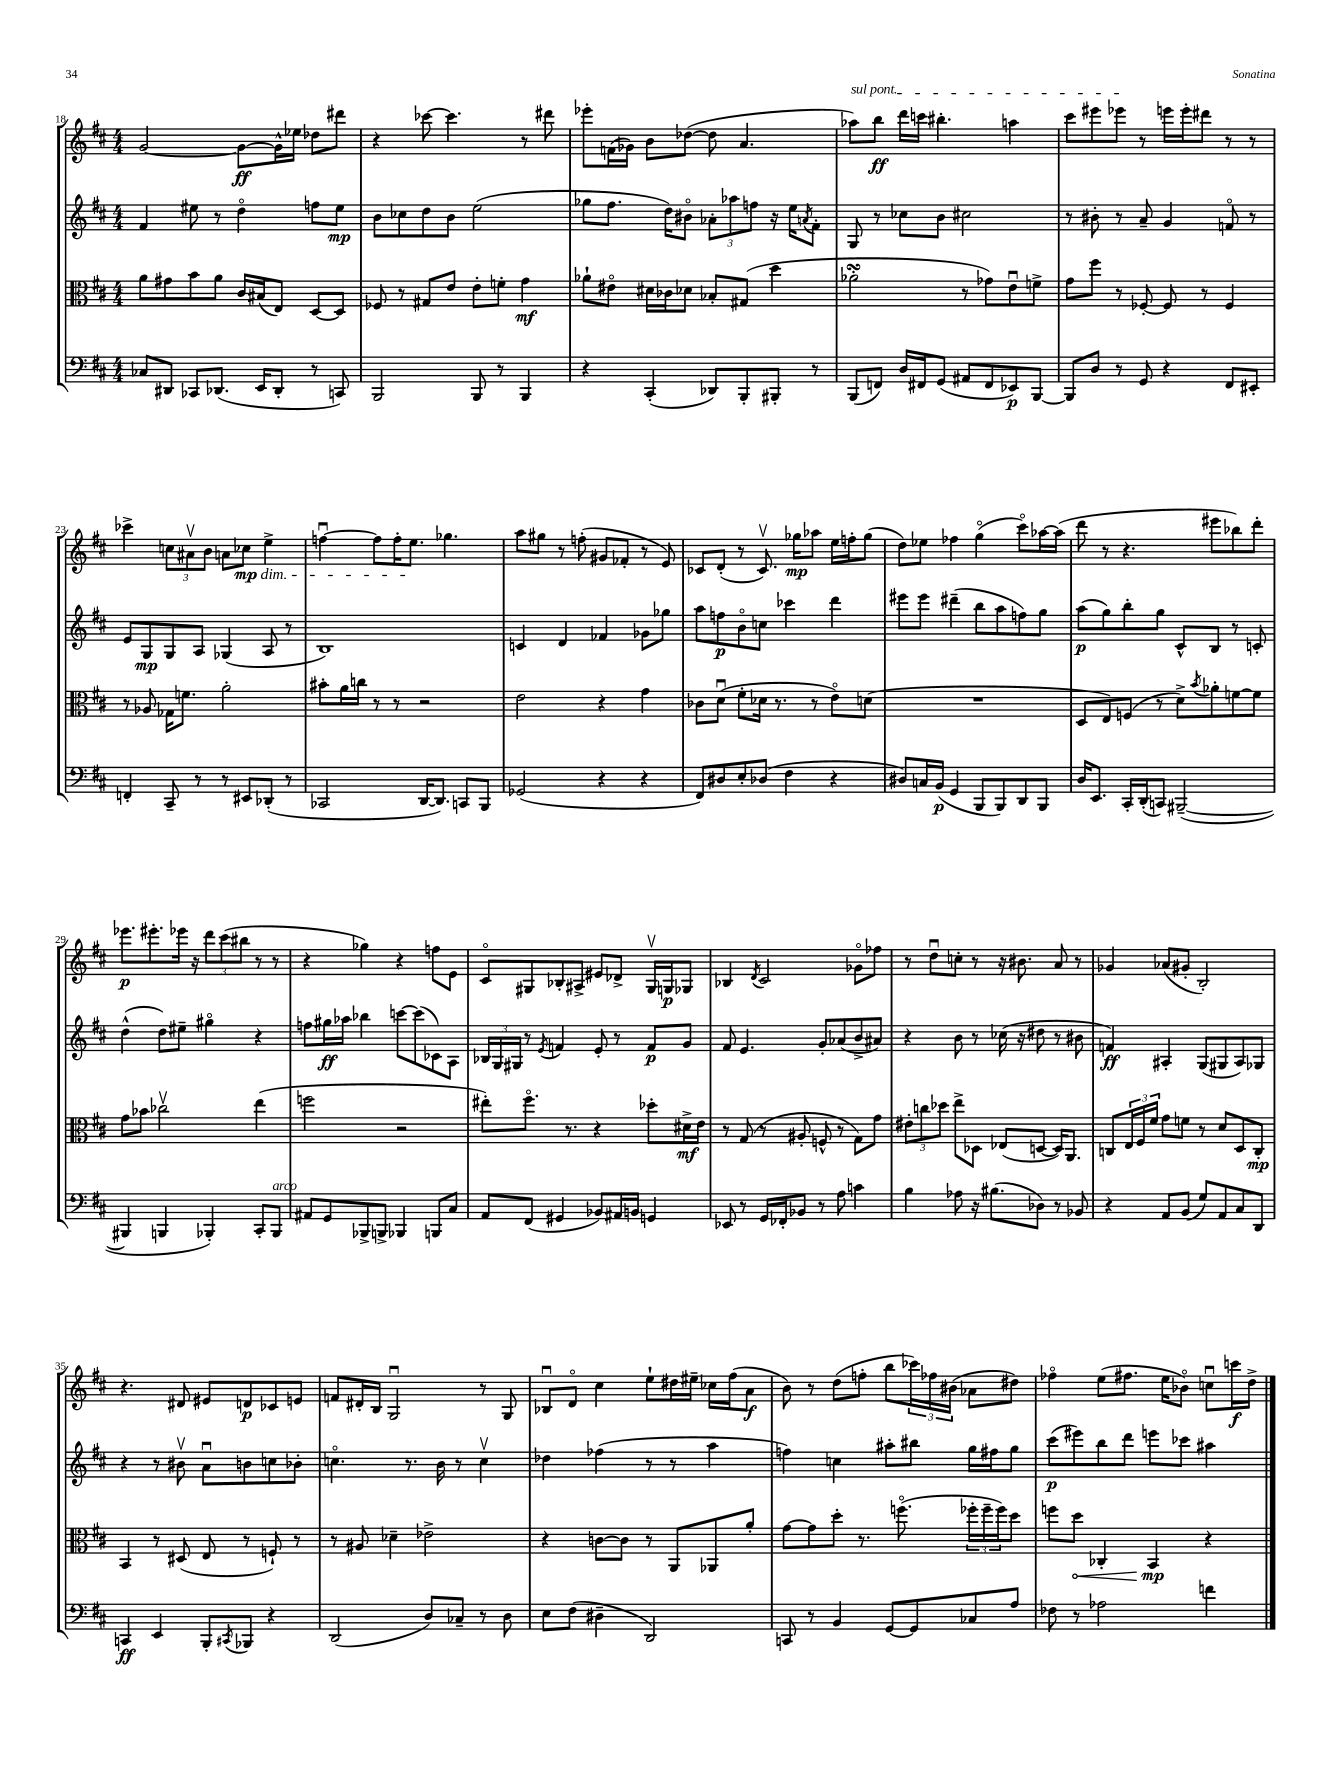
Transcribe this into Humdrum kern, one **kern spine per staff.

**kern	**dynam	**kern	**dynam	**kern	**dynam	**kern	**dynam
*part4	*part4	*part3	*part3	*part2	*part2	*part1	*part1
*staff4	*staff4	*staff3	*staff3	*staff2	*staff2	*staff1	*staff1
*clefF4	*	*clefC3	*	*clefG2	*	*clefG2	*
*k[f#c#]	*	*k[f#c#]	*	*k[f#c#]	*	*k[f#c#]	*
*M4/4	*	*M4/4	*	*M4/4	*	*M4/4	*
=18	=18	=18	=18	=18	=18	=18	=18
8C-X/L	.	8a\L	.	4f#/	.	[2g/	.
8DD#X/J	.	8g#X\	.	.	.	.	.
8CC-X/L	.	8b\	.	8ee#X\	.	.	.
(8.DD-X/J	.	8a\J	.	8r	.	.	.
.	.	16c#/LL	.	4dd\	.	8g\L_	ff
16EE/KL	.	(16B#X/J	.	.	.	.	.
8DD-'/J	.	8E/J)	.	.	.	16g^^\L]	.
.	.	.	.	.	.	16ee-X\JJ	.
8r	.	[8D/L	.	8ffn\L	.	8dd-X\L	.
8CCn/)	.	8D/J]	.	8ee#\J	mp	8ddd#X\J	.
=19	=19	=19	=19	=19	=19	=19	=19
2BBB/	.	8F-X/	.	8b\L	.	4r	.
.	.	8r	.	8cc-X\	.	.	.
.	.	8G#X/L	.	8dd\	.	[8ccc-X\	.
.	.	8e/J	.	8b\J	.	4.ccc-\]	.
8BBB/	.	8e'\L	.	(2ee\	.	.	.
8r	.	8fn'\J	.	.	.	.	.
4BBB/	.	4g\	mf	.	.	8r	.
.	.	.	.	.	.	8ddd#X\	.
=20	=20	=20	=20	=20	=20	=20	=20
4r	.	8a-X`\L	.	8gg-X\L	.	8eee-X'\L	.
.	.	8e#X\J	.	8.ff#\J	.	(16fn\L	.
.	.	.	.	.	.	16g-X\JJ)	.
(4CC#'/	.	16d#X\LL	.	.	.	8b\L	.
.	.	16c-X\J	.	16dd\KL)	.	.	.
.	.	8d-X\J	.	8b#X\J	.	([8dd-X\J	.
8DD-X/L)	.	8B-X'/L	.	12a-X'\L	.	8dd-\]	.
.	.	.	.	12aa-X\	.	.	.
8BBB'/	.	(8G#X/J	.	.	.	4.a/	.
.	.	.	.	12ffn\J	.	.	.
8BBB#X'/J	.	4dd\	.	16r	.	.	.
.	.	.	.	16ee\KL	.	.	.
.	.	.	.	8qan/	.	.	.
8r	.	.	.	8f#'\J	.	.	.
=21	=21	=21	=21	=21	=21	=21	=21
!	!	!	!	!	!	!LO:TX:a:i:t=sul pont.	!
(8BBB/L	.	2a-XsSSs'\	.	8G/	.	8aa-X\L)	.
8FFn/J)	.	.	.	8r	.	8bb\J	ff
16D/LL	.	.	.	8cc-X\L	.	16ddd\LL	.
16FF#X/J	.	.	.	.	.	16cccn\JJ	.
(8GG/J	.	.	.	8b\J	.	4.bb#X'\	.
8AA#X/L	.	8r	.	2cc#X\	.	.	.
8FF#/	.	8g-X\L)	.	.	.	.	.
8EE-X/)	p	8eu\	.	.	.	4aan\	.
[8BBB/J	.	8fn^\J	.	.	.	.	.
=22	=22	=22	=22	=22	=22	=22	=22
8BBB/L]	.	8g\L	.	8r	.	8ccc#\L	.
8D/J	.	8ff#\J	.	8b#X'\	.	8eee#X\	.
8r	.	8r	.	8r	.	8eee-X\J	.
8GG/	.	[8F-X'/	.	8a~/	.	8r	.
4r	.	8F-/]	.	4g/	.	16eeen\LL	.
.	.	.	.	.	.	16eee'\J	.
.	.	8r	.	.	.	8ddd#X\J	.
8FF#/L	.	4F-/	.	8fn/	.	8r	.
8EE#X'/J	.	.	.	8r	.	8r	.
!!LO:LB:g=z
=23	=23	=23	=23	=23	=23	=23	=23
4FFn'/	.	8r	.	8e/L	.	4ccc-X^\	.
.	.	8A-X/	.	8G/	mp	.	.
8CC#~/	.	16G-X\KL	.	8G/	.	12ccn\L	.
.	.	8.fn\J	.	.	.	.	.
.	.	.	.	.	.	12a#Xv\	.
8r	.	.	.	8A/J	.	.	.
.	.	.	.	.	.	12b\J	.
8r	.	2a'\	.	(4G-X/	.	8an\L	.
!	!	!	!	!	!	!LO:TX:b:i:t=dim.	!
8EE#X/L	.	.	.	.	.	8cc-X\J	mp
(8DD-X'/J	.	.	.	8A/	.	4ee^\	.
8r	.	.	.	8r	.	.	.
=24	=24	=24	=24	=24	=24	=24	=24
2CC-X/	.	8b#X'\L	.	1B)	.	[4ffnu\	.
.	.	16a\L	.	.	.	.	.
.	.	16ccn\JJ	.	.	.	.	.
.	.	8r	.	.	.	8ff\L]	.
.	.	8r	.	.	.	16ff'\K	.
.	.	.	.	.	.	8.ee\J	.
[16DD/KL	.	2r	.	.	.	.	.
8.DD/J])	.	.	.	.	.	.	.
.	.	.	.	.	.	4.gg-X\	.
8CCn/L	.	.	.	.	.	.	.
8BBB/J	.	.	.	.	.	.	.
=25	=25	=25	=25	=25	=25	=25	=25
(2GG-X/	.	2e\	.	4cn/	.	8aa\L	.
.	.	.	.	.	.	8gg#X\J	.
.	.	.	.	4d/	.	8r	.
.	.	.	.	.	.	(8ffn'\	.
4r	.	4r	.	4f-X/	.	8g#X/L	.
.	.	.	.	.	.	8f-X'/J	.
4r	.	4g\	.	8g-X\L	.	8r	.
.	.	.	.	8gg-X\J	.	8e/)	.
=26	=26	=26	=26	=26	=26	=26	=26
8FF#/L)	.	8c-X\L	.	8aa\L	.	8c-X/L	.
8D#X/	.	(8du\J	.	8ffn\	p	(8d'/J	.
8E'/	.	8f#'\L	.	8b\	.	8r	.
(8D-X/J	.	16d-X\Jk	.	8ccn\J	.	8.c-v/)	.
.	.	8.r	.	.	.	.	.
4F#\	.	.	.	4ccc-X\	.	.	.
.	.	.	.	.	.	16gg-X\KL	mp
.	.	8r	.	.	.	8aa-X\J	.
4r	.	8e\L)	.	4ddd\	.	16ee\LL	.
.	.	.	.	.	.	16ffn'\J	.
.	.	(8dn\J	.	.	.	(8gg-\J	.
=27	=27	=27	=27	=27	=27	=27	=27
8D#X/L)	.	1r	.	8eee#X\L	.	8dd\L)	.
16Cn/L	.	.	.	8eee#\J	.	8ee-X\J	.
(16BB/JJ	p	.	.	.	.	.	.
4GG/	.	.	.	(4ddd#X~\	.	4ff-X\	.
8BBB/L	.	.	.	8bb\L	.	(4gg\	.
8BBB/)	.	.	.	8aa\	.	.	.
8DD/	.	.	.	8ffn\)	.	8ccc#\L)	.
8BBB/J	.	.	.	8gg\J	.	[16aa-X\L	.
.	.	.	.	.	.	(16aa-\JJ]	.
=28	=28	=28	=28	=28	=28	=28	=28
16D/KL	.	8D/L	.	(8aa\L	p	8ddd\	.
8.EE/J	.	.	.	.	.	.	.
.	.	8E/)	.	8gg\)	.	8r	.
16CC#'/LL	.	(8Fn/J	.	8bb'\	.	4.r	.
(16DD'/J	.	.	.	.	.	.	.
8CCn/J)	.	8r	.	8gg\J	.	.	.
([2BBB#X~/	.	8d^\L)	.	8c#^^/L	.	.	.
.	.	8qb/	.	.	.	.	.
.	.	8a-X'\	.	8B/J	.	8eee#X\L	.
.	.	[8fn\	.	8r	.	8bb-X\)	.
.	.	8f\J]	.	8cn'/	.	8ddd'\J	.
!!LO:LB:g=z
=29	=29	=29	=29	=29	=29	=29	=29
4BBB#X/]	.	8g\L	.	(4dd^^\	.	8.eee-X\L	p
.	.	8b-X\J	.	.	.	.	.
.	.	.	.	.	.	8.eee#X'\	.
4BBBn/	.	2cc-Xv\	.	8dd\L)	.	.	.
.	.	.	.	8ee#X~\J	.	16eee-X\Jk	.
.	.	.	.	.	.	16r	.
4BBB-X'/)	.	.	.	4gg#X\	.	12ddd\L	.
.	.	.	.	.	.	(12ccc#\	.
.	.	.	.	.	.	12bb#X\J	.
8CC#'/L	.	(4ee\	.	4r	.	8r	.
!LO:TX:a:i:t=arco	!	!	!	!	!	!	!
8BBB-/J	.	.	.	.	.	8r	.
=30	=30	=30	=30	=30	=30	=30	=30
8AA#X/L	.	2ffn\	.	8ffn\L	.	4r	.
8GG/	.	.	.	16gg#X\L	ff	.	.
.	.	.	.	16aa-X\JJ	.	.	.
8BBB-X^/	.	.	.	4bb-X\	.	4gg-X\)	.
8BBBn^/J	.	.	.	.	.	.	.
4BBB-X/	.	2r	.	[8cccn\L	.	4r	.
.	.	.	.	(8ccc\]	.	.	.
8BBBn/L	.	.	.	8c-X\)	.	8ffn\L	.
8C#/J	.	.	.	8A\J	.	8e\J	.
=31	=31	=31	=31	=31	=31	=31	=31
8AA/L	.	8ee#X'\L)	.	24B-X/LL	.	8c#/L	.
.	.	.	.	24G/	.	.	.
.	.	.	.	24G#X/JJ	.	.	.
(8FF#/J	.	8.ff#\J	.	8r	.	8G#X/	.
.	.	.	.	8qe/	.	.	.
4GG#X/	.	.	.	4fn/	.	8B-X'/	.
.	.	8.r	.	.	.	.	.
.	.	.	.	.	.	8A#X^/J	.
8BB-X/L)	.	4r	.	8e'/	.	8e#X/L	.
16AA#X/L	.	.	.	8r	.	8d-X^/J	.
16BBn/JJ	.	.	.	.	.	.	.
4GGn/	.	8dd-X'\L	.	8f/L	p	16G#v/LL	.
.	.	.	.	.	.	16Gn/J	p
.	.	16d#X^\L	mf	8g/J	.	8G-X/J	.
.	.	16e\JJ	.	.	.	.	.
=32	=32	=32	=32	=32	=32	=32	=32
8EE-X/	.	8r	.	8f#/	.	4B-X/	.
8r	.	(8G/	.	4.e/	.	.	.
.	.	.	.	.	.	8qd/	.
16GG/LL	.	8r	.	.	.	2c#/	.
16FF-X'/J	.	.	.	.	.	.	.
8BB-X/J	.	8A#X'/	.	.	.	.	.
8r	.	8Fn^^/	.	8g'/L	.	.	.
8A\	.	8r	.	(8a-X/	.	.	.
4cn\	.	8G\L)	.	8b^/	.	8g-X\L	.
.	.	8g\J	.	8a#X/J)	.	8ff-X\J	.
=33	=33	=33	=33	=33	=33	=33	=33
4B\	.	12e#X'\L	.	4r	.	8r	.
.	.	12ccn\	.	.	.	.	.
.	.	.	.	.	.	8ddu\L	.
.	.	12dd-X\J	.	.	.	.	.
8A-X\	.	8ee^\L	.	8b\	.	8ccn'\J	.
16r	.	8D-X\J	.	8r	.	8r	.
(8.B#X\L	.	.	.	.	.	.	.
.	.	(8E-X/L	.	(16cc-X\	.	16r	.
.	.	.	.	16r	.	8.b#X\	.
8D-X\J)	.	[8Dn/J	.	8dd#X\	.	.	.
8r	.	16D/KL])	.	8r	.	8a/	.
.	.	8.AA/J	.	.	.	.	.
8BB-X/	.	.	.	8b#X\	.	8r	.
=34	=34	=34	=34	=34	=34	=34	=34
4r	.	8Cn/L	.	4fn/)	ff	4g-X/	.
.	.	24E/L	.	.	.	.	.
.	.	24F#/	.	.	.	.	.
.	.	24f#/JJ	.	.	.	.	.
8AA/L	.	8g\L	.	4A#X'/	.	(8a-X/L	.
(8BB/J	.	8fn\J	.	.	.	8g#X'/J	.
8G/L)	.	8r	.	(8G/L	.	2B'/)	.
8AA/	.	8d/L	.	8G#X/	.	.	.
8C#/	.	8D/	.	8A#/)	.	.	.
8DD/J	.	8C'/J	mp	8G-X/J	.	.	.
!!LO:LB:g=z
=35	=35	=35	=35	=35	=35	=35	=35
4CCn/	ff	4BB/	.	4r	.	4.r	.
4EE/	.	8r	.	8r	.	.	.
.	.	(8D#X/	.	8b#Xv\	.	8d#X/	.
8BBB'/L	.	8E/	.	8au\L	.	8e#X/L	.
8qCC#X/	.	.	.	.	.	.	.
8BBB-X/J	.	8r	.	8bn\	.	8dn/	p
4r	.	8Fn`/)	.	8ccn\	.	8c-X/	.
.	.	8r	.	8b-X'\J	.	8en/J	.
=36	=36	=36	=36	=36	=36	=36	=36
(2DD/	.	8r	.	4.ccn\	.	8fn/L	.
.	.	8A#X/	.	.	.	16d#X'/L	.
.	.	.	.	.	.	16B/JJ	.
.	.	4d-X~\	.	.	.	2Gu/	.
.	.	.	.	8.r	.	.	.
8D/L)	.	2e-X^\	.	.	.	.	.
.	.	.	.	16b\	.	.	.
8C-X~/J	.	.	.	8r	.	.	.
8r	.	.	.	4ccv\	.	8r	.
8D\	.	.	.	.	.	8G/	.
=37	=37	=37	=37	=37	=37	=37	=37
8E\L	.	4r	.	4dd-X\	.	8B-Xu/L	.
(8F#\J	.	.	.	.	.	8d/J	.
4D#X~\	.	[8cn\L	.	(4ff-X\	.	4cc#\	.
.	.	8c\J]	.	.	.	.	.
2DD/)	.	8r	.	8r	.	8ee`\L	.
.	.	8AA/L	.	8r	.	16dd#X\L	.
.	.	.	.	.	.	16ee#X~\JJ	.
.	.	8AA-X/	.	4aa\	.	16cc-X\LL	.
.	.	.	.	.	.	(16ff#\J	.
.	.	8a'/J	.	.	.	8a\J	f
=38	=38	=38	=38	=38	=38	=38	=38
8CCn/	.	[8g\L	.	4ffn\)	.	8b\)	.
8r	.	8g\]	.	.	.	8r	.
4BB/	.	8dd'\J	.	4ccn\	.	(8dd\L	.
.	.	8.r	.	.	.	8ffn'\J	.
[8GG/L	.	.	.	8aa#X'\L	.	8bb\L	.
.	.	(8.ffn\	.	.	.	.	.
8GG/]	.	.	.	8bb#X\J	.	24ccc-X\L)	.
.	.	.	.	.	.	24ff-X\	.
.	.	.	.	.	.	(24b#X\JJ	.
8C-X/	.	24ff-X'\LL	.	16gg\LL	.	8a-X\L	.
.	.	24ff-~\	.	.	.	.	.
.	.	.	.	16ff#X\J	.	.	.
.	.	24ff-\J)	.	.	.	.	.
8A/J	.	8dd\J	.	8gg\J	.	8dd#X\J)	.
=39	=39	=39	=39	=39	=39	=39	=39
8F-X\	.	8ffn\L	.	(8ccc#\L	p	4ff-X\	.
!	!	!	!LO:HP:b	!	!	!	!
8r	.	8dd\J	<	8eee#X\)	.	.	.
2A-X\	.	4C-X'/	.	8bb\	.	(8ee\L	.
.	.	.	.	8ddd\J	.	8.ff#X\J	.
.	.	4BB/	mp	8eeen\L	.	.	.
.	.	.	.	.	.	16ee\KL	.
.	.	.	.	8ccc-X\J	.	8b-X\J)	.
4fn\	.	4r	[	4aa#X\	.	8ccnu\L	.
.	.	.	.	.	.	16cccn\L	f
.	.	.	.	.	.	16dd^\JJ	.
==	==	==	==	==	==	==	==
*-	*-	*-	*-	*-	*-	*-	*-
